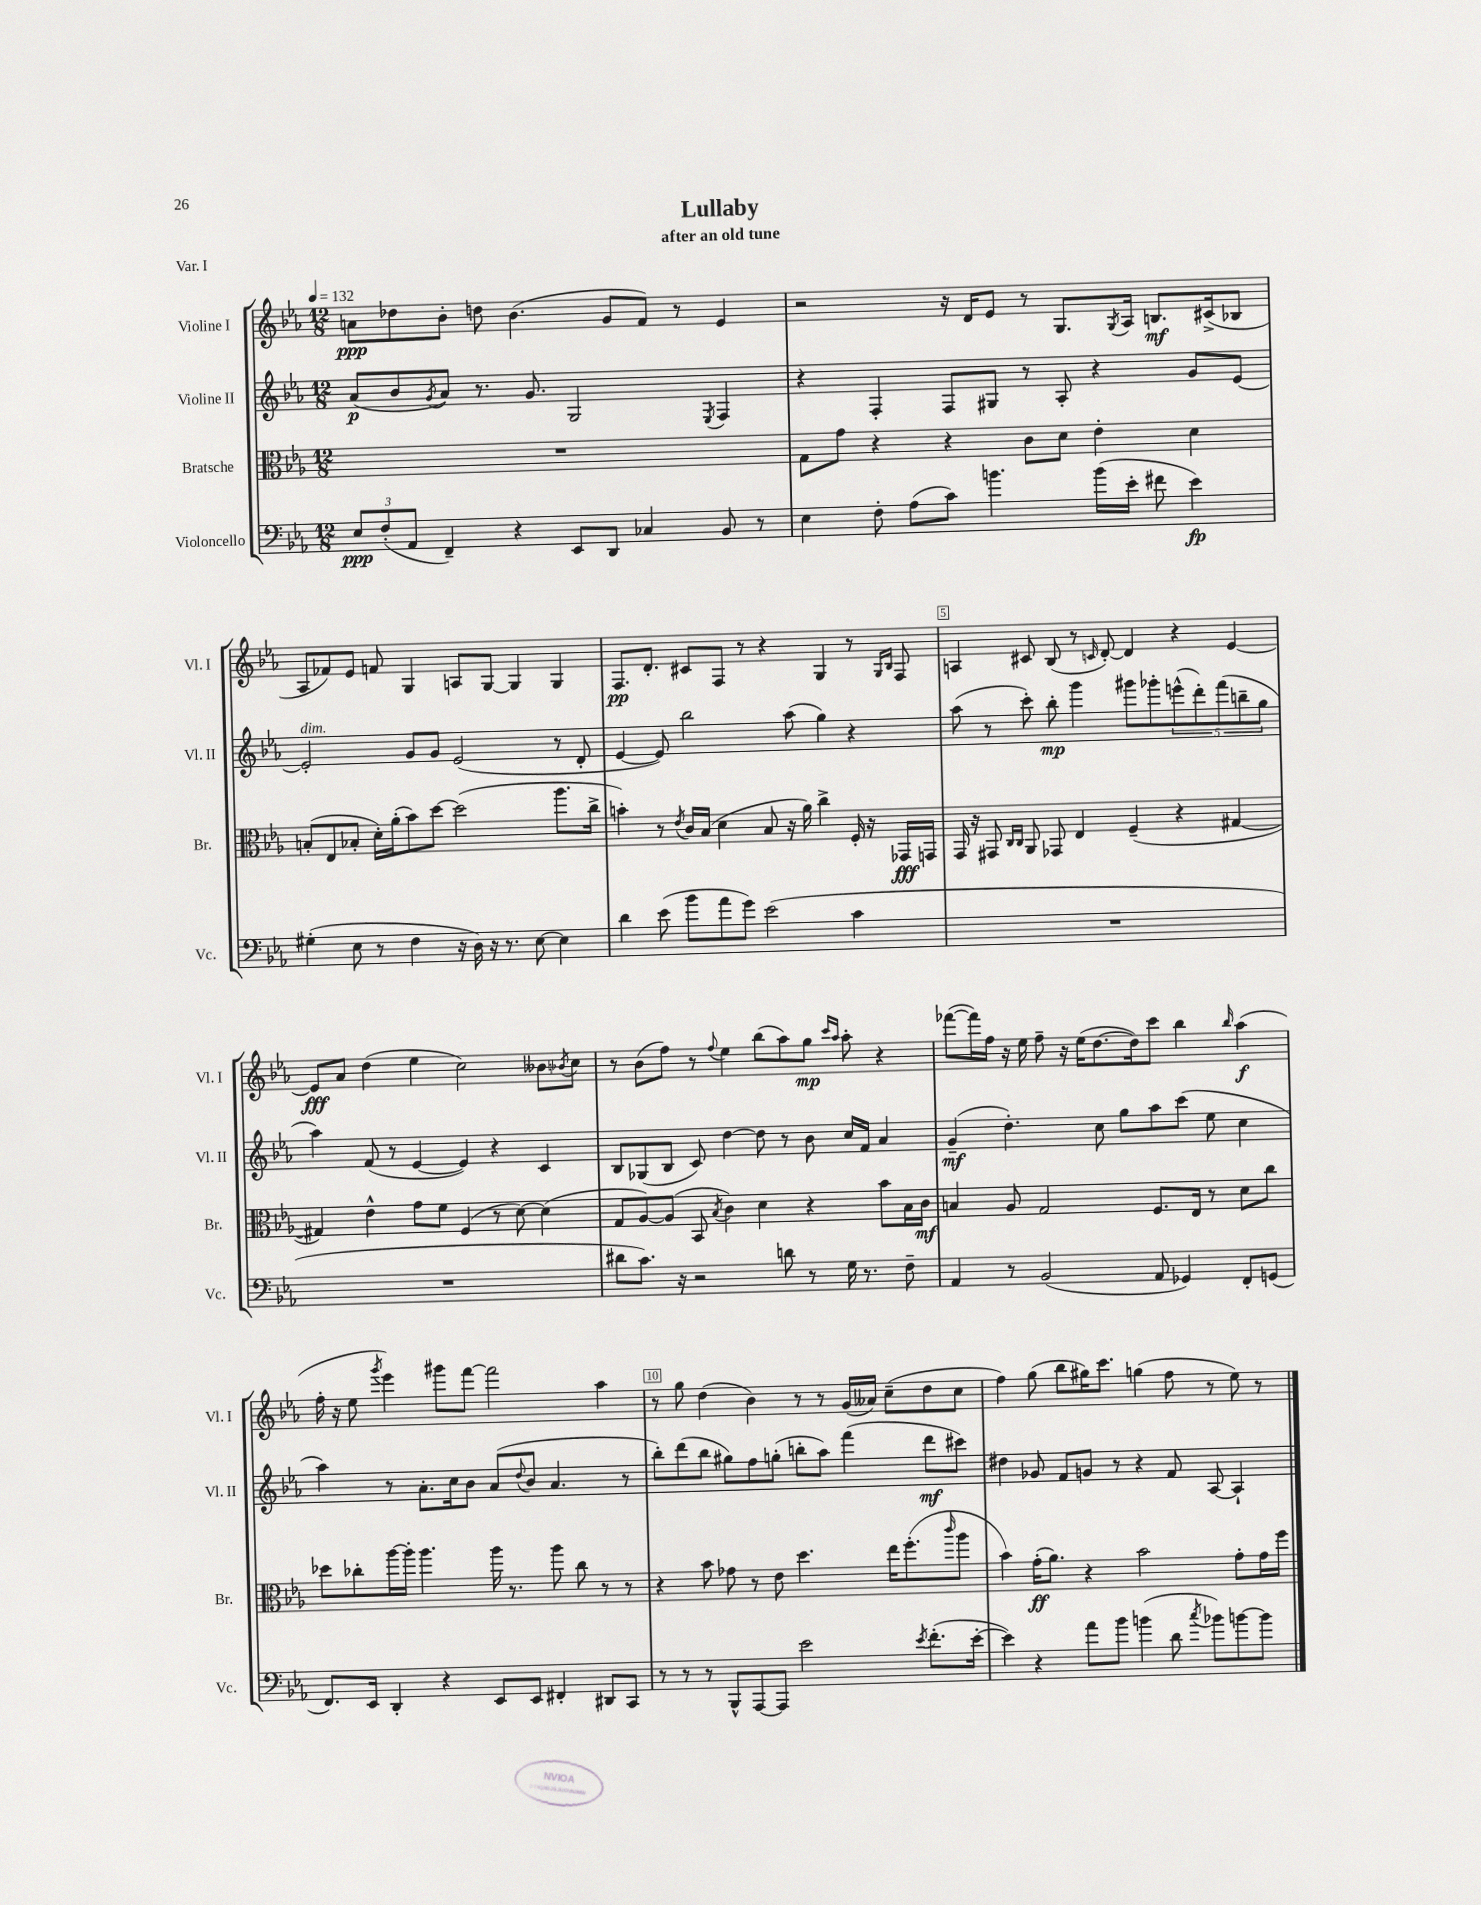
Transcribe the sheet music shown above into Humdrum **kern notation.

**kern	**kern	**kern	**kern
*staff4	*staff3	*staff2	*staff1
*clefF4	*clefC3	*clefG2	*clefG2
*k[b-e-a-]	*k[b-e-a-]	*k[b-e-a-]	*k[b-e-a-]
*M12/8	*M12/8	*M12/8	*M12/8
*MM132	*MM132	*MM132	*MM132
12E-/L	1.r	(8a-/L	8a\L
(12F'/	.	.	.
.	.	8b-/	8dd-\
12AA-/J	.	.	.
.	.	8qg/	.
4FF~/)	.	8a-/J)	8b-'\J
.	.	8.r	8dd\
4r	.	.	(4.b-\
.	.	8.g/	.
8EE-/L	.	2G/	.
8DD/J	.	.	8g/L
4C-/	.	.	8f/J)
.	.	.	8r
.	.	8qE-/	.
8BB-/	.	4F/	4e-/
8r	.	.	.
=	=	=	=
4E-\	8G\L	4r	2r
.	8g\J	.	.
8F'\	4r	4F'/	.
(8A-\L	.	.	.
8c\J)	4r	8F/L	16r
.	.	.	16d/LK
4.b\	.	8G#/J	8e-/J
.	8c\L	8r	8r
.	8d\J	8A-'/	8.G/L
(16b\LL	4e-'\	4r	.
.	.	.	8qG/
16e-'\JJ	.	.	16A-/Jk
8f#\	.	.	8.B/L
4e-\)	4d\	8g/L	.
.	.	.	(16c#^/k
.	.	[8e-/J	8B-/J
=	=	=	=
(4G#'\	(8B'/L	2e-'/]	8A-/L
.	8E-/	.	8f-/)
8E-\	8B-'/J	.	8e-/J
8r	16d'\LL)	.	8f/
.	(16a-'\J	.	.
4F\	8b-\)	8g/L	4G/
.	[8dd\J	8g/J	.
16r	(2dd\]	(2e-/	8A/L
16D\)	.	.	.
16r	.	.	[8G/J
8.r	.	.	.
.	.	.	4G/]
[8E-\	.	.	.
4E-\]	8.aa-\L	8r	4G/
.	.	8d'/	.
.	16cc^\Jk	.	.
=	=	=	=
4d\	4b'\)	[4e-/	8.F/L
.	.	.	8.d'/J
(8e-\	8r	8e-/])	.
.	8qe-/	.	.
8b-\L	16c/LL	2bb-\	8c#/L
.	(16B-/JJ	.	.
8a-\	4d\	.	8F/J
8g\J)	.	.	8r
(2e-\	8B-/	.	4r
.	16r	(8aa-\	.
.	16a-\)	.	.
.	4cc^\	4gg\)	4G/
4c\	16F'/	4r	8r
.	16r	.	.
.	.	.	16qqG/LL
.	.	.	16qqB-/JJ
.	16GG-/LL	.	8F/
.	16GG/JJ	.	.
=	=	=	=
1.r	16GG/	(8aa-\	4A/
.	16r	.	.
.	8GG#/	8r	.
.	16qqC/LL	.	.
.	16qqC/JJ	.	.
.	8AA-/	8ccc'\)	8c#/
.	8GG-/	8bb-'\	(8B-/
.	4E-/	4ggg\	8r
.	.	.	16qqc/
.	.	.	[8d'/)
.	(4F~/	8ggg#\L	4d/]
.	.	8ggg-'\	.
.	4r	(10eee^^\	4r
.	.	10ddd'\)	.
.	.	(10fff\	.
.	[4G#/	.	[4e-/
.	.	10bb~\	.
.	.	10gg\J	.
=	=	=	=
1.r	4G#/])	4aa-\)	8e-/]L
.	.	.	8a-/J
.	4e-^^\	(8f/	(4dd\
.	.	8r	.
.	8g\L	[4e-/	4ee-\
.	8f\J	.	.
.	(4F/	4e-/])	2cc\)
.	8r	4r	.
.	[8d\)	.	.
.	(4d\]	4c/	8b--\L
.	.	.	8qb-/
.	.	.	8cc\J
=	=	=	=
8d#\L	8G/L	8B-/L	8r
8.c\J)	[8A-/)	(8G-/	(8b-\L
.	(8A-/]J	8B-/J	8ff\J)
16r	.	.	.
2r	8BB-/	8c/)	8r
.	8qB-/	.	8qqff/
.	4c\)	[4dd\	4ee-\
.	4d\	8dd\]	(8bb-\L
8d\	.	8r	8aa-\)
8r	4r	8b-\	8gg\J
.	.	.	16qqccc/LL
.	.	.	16qqaa-/JJ
16G\	.	16cc/LL	8aa-'\
8.r	.	16f/JJ	.
.	8b-\L	4a-/	4r
8F~\	16B-\L	.	.
.	16c\JJ	.	.
=	=	=	=
4AA-/	4B/	(4g~/	([8fff-\L
.	.	.	16fff-\]L)
.	.	.	16ff\JJ
8r	8A-/	4.dd'\)	16r
.	.	.	16ee-\
(2BB-/	2G/	.	8ff~\
.	.	.	16r
.	.	.	(16ee-\LK
.	.	8cc\	[8.dd\
.	.	8gg\L	.
.	.	.	16dd\]k)
8AA-/	8.F/L	8aa-\	8ccc\J
4GG-/)	.	(8ccc\J	4bb-\
.	16E-/Jk	.	.
.	8r	8ee-\	.
.	.	.	16qqbb-/
8FF'/L	8d\L	4cc\	(4aa-\
(8GG/J	8cc\J	.	.
=	=	=	=
8.FF/L)	8dd-\L	4aa-\)	16ff'\
.	.	.	16r
.	8cc-'\	.	8ee-\
16EE-/Jk	.	.	.
.	.	.	8qggg/
4DD'/	[16aa-\L	8r	4eee-\)
.	16aa-'\]JJ	.	.
.	4.aa-\	8.a-'\L	.
4r	.	.	8ggg#\L
.	.	16cc\k	.
.	.	8b-\J	[8fff\J
8EE-/L	16aa-\	(8a-/L	2fff\]
.	8.r	.	.
.	.	8qqdd/	.
8EE-/J	.	8b-/J	.
4FF#'/	8aa-\	4.a-/	.
.	8cc-\	.	.
8DD#/L	8r	.	4aa-\
8CC/J	8r	8r	.
=	=	=	=
8r	4r	8bb-'\L)	8r
8r	.	(8ddd\	8gg\
8r	8b-\	8bb-\J	(4dd\
8BBB-^^/L	8g-\	8gg#\L)	.
[8AAA-/	8r	8ff\	4b-\)
8AAA-/]J	8e-\	(8gg'\J	.
2e-\	4.dd\	8bb'\L	8r
.	.	8aa-\J)	8r
.	.	(4fff\	(16g/LL
.	.	.	16a--/JJ)
.	16ee-\LK	.	(8cc~\L
.	(8.ff'\	.	.
8qe-/	.	.	.
(8.f'\L	.	8ddd\L	8dd\
.	16qqccc/	.	.
.	8aa-\J	8ccc#\J)	8cc\J
[16e-'\Jk	.	.	.
=	=	=	=
4e-\])	4b-\)	4dd#\	4ff\)
4r	(16g'\LK	8g-/	(8gg\
.	8.a-\J)	.	.
.	.	8f/L	8bb-\L
8a-\L	4r	8g/J	16gg#\K)
.	.	.	8.ccc\J
8b-\J	.	8r	.
(4b\	2b-\	4r	(4gg\
8d\	.	8f/	8ff\
8qcc/	.	.	.
8b-\L)	.	[8A-/	8r
[8b\	8g'\L	4A-`/]	8ee-\)
8b\]J	16g\L	.	8r
.	16ff\JJ	.	.
==	==	==	==
*-	*-	*-	*-
